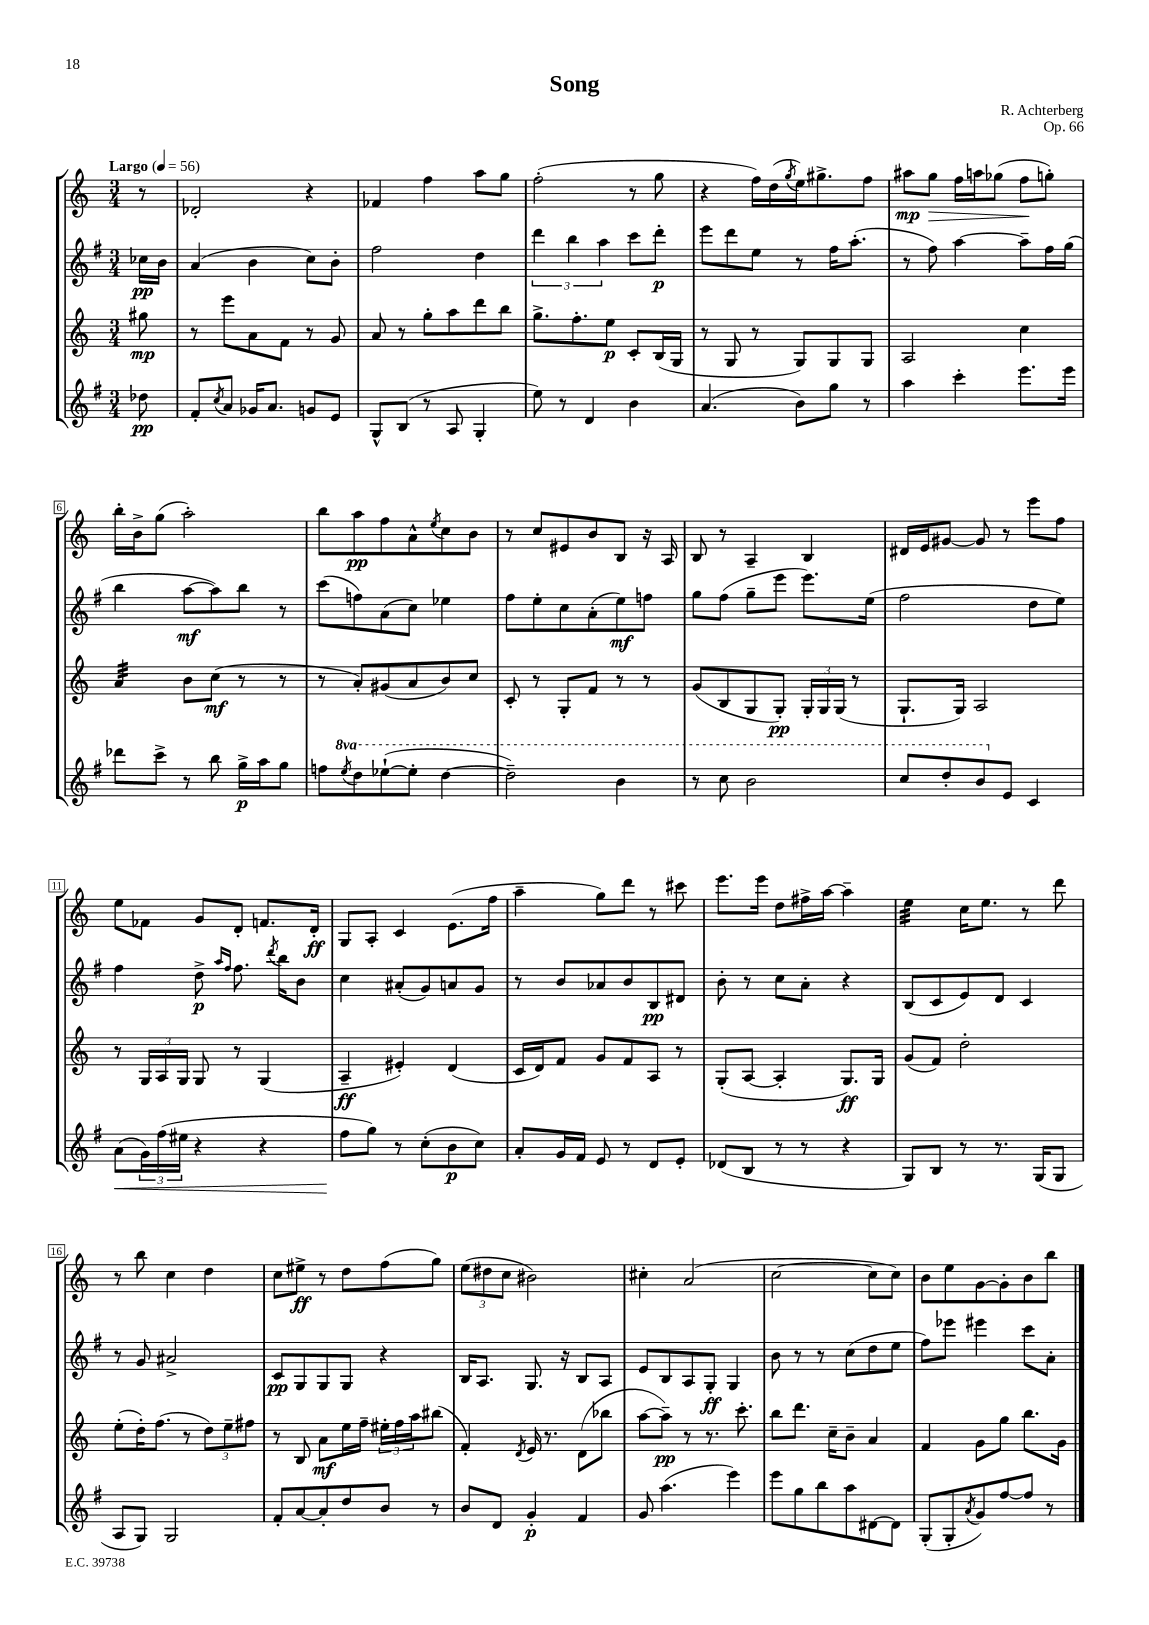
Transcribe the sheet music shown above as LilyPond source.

\header { title = "Song" composer = "R. Achterberg" opus = "Op. 66" }
<<
\new StaffGroup <<
\new Staff = "s0" {
    \clef treble \key c \major \numericTimeSignature \time 3/4 \partial 8 \tempo "Largo" 4 = 56
    r8 |
    des'2-. r4 |
    fes'4 f''4 a''8 g''8 |
    f''2-.( r8 g''8 |
    r4 f''16) d''16( \acciaccatura { g''8 } e''16) gis''8.-> f''8 |
    ais''8\mp g''8\> f''16 a''16 ges''8( f''8\! g''8-.) |
    b''16-. b'16-> g''8( a''2-.) |
    b''8 a''8\pp f''8 a'8-^ \acciaccatura { e''8 } c''8 b'8 |
    r8 c''8 eis'8 b'8 b8 r16 a16 |
    b8 r8 a4-- b4 |
    dis'16 e'16 gis'8~ gis'8 r8 e'''8 f''8 |
    e''8 fes'8 g'8 d'8-. f'8. d'16-.\ff |
    g8 a8-. c'4 e'8.( f''16 |
    a''4-- g''8) d'''8 r8 cis'''8 |
    e'''8. e'''16 d''8 fis''16-> a''16~ a''4-- |
    e''4:32 c''16 e''8. r8 d'''8 |
    r8 b''8 c''4 d''4 |
    c''8 eis''8->\ff r8 d''8 f''8( g''8) |
    \tuplet 3/2 { e''8( dis''8 c''8 } bis'2) |
    cis''4-. a'2( |
    c''2~ c''8 c''8) |
    b'8 e''8 g'8~ g'8-. b'8 b''8 \bar "|." |
}
\new Staff = "s1" {
    \clef treble \key g \major \numericTimeSignature \time 3/4 \partial 8
    ces''16\pp b'16 |
    a'4( b'4 c''8) b'8-. |
    fis''2 d''4 |
    \tuplet 3/2 { d'''4 b''4 a''4 } c'''8 d'''8-.\p |
    e'''8 d'''8 e''8 r8 fis''16 a''8.-.( |
    r8 fis''8) a''4~ a''8-- fis''16 g''16( |
    b''4 a''8~\mf a''8) b''8 r8 |
    c'''8( f''8) a'8( c''8) ees''4 |
    fis''8 e''8-. c''8 a'8-.( e''8\mf) f''8 |
    g''8 fis''8( g''8-- e'''8 e'''8.) e''16( |
    fis''2 d''8 e''8) |
    fis''4 d''8->\p \grace { a''16 fis''16 } fis''8. \acciaccatura { d'''8 } b''16 b'8 |
    c''4 ais'8-.( g'8) a'8 g'8 |
    r8 b'8 aes'8 b'8 b8\pp dis'8 |
    b'8-. r8 c''8 a'8-. r4 |
    b8( c'8 e'8) d'8 c'4 |
    r8 g'8 ais'2-> |
    c'8\pp g8 g8 g8 r4 |
    b16 a8. g8. r16 b8 a8 |
    e'8 b8 a8 g8-.\ff g4 |
    b'8 r8 r8 c''8( d''8 e''8 |
    fis''8) ees'''8 eis'''4 c'''8 a'8-. \bar "|." |
}
\new Staff = "s2" {
    \clef treble \key c \major \numericTimeSignature \time 3/4 \partial 8
    gis''8\mp |
    r8 e'''8 a'8 f'8 r8 g'8 |
    a'8 r8 g''8-. a''8 d'''8 b''8 |
    g''8.-> f''8.-. e''8\p c'8-. b16( g16 |
    r8 g8 r8 g8) g8 g8 |
    a2 c''4 |
    a'4:32 b'8 c''8\mf( r8 r8 |
    r8 a'8-.) gis'8( a'8 b'8) c''8 |
    c'8-. r8 g8-. f'8 r8 r8 |
    g'8( b8 g8 g8-.\pp) \tuplet 3/2 { g16-. g16 g16( } r8 |
    g8.-! g16) a2 |
    r8 \tuplet 3/2 { g16 a16 g16 } g8 r8 g4( |
    a4--\ff eis'4-.) d'4( |
    c'16 d'16) f'8 g'8 f'8 a8 r8 |
    g8-.( a8~ a4-. g8.\ff) g16 |
    g'8( f'8) d''2-. |
    e''8-.( d''16-.) f''8.( r8 \tuplet 3/2 { d''8) e''8-- fis''8 } |
    r8 b8 a'8\mf e''16 f''16-- \tuplet 3/2 { eis''16-. f''16 a''16 } bis''8( |
    f'4-.) \acciaccatura { d'8 } e'16 r8. d'8( bes''8 |
    a''8~ a''8--\pp) r8 r8. c'''8.-. |
    b''8 d'''8. c''16-- b'8-- a'4 |
    f'4 g'8 g''8 b''8. g'16 \bar "|." |
}
\new Staff = "s3" {
    \clef treble \key g \major \numericTimeSignature \time 3/4 \set Staff.ottavationMarkups = #ottavation-simple-ordinals \partial 8
    des''8\pp |
    fis'8-. \acciaccatura { c''8 } a'8 ges'16 a'8. g'8 e'8 |
    g8-^ b8( r8 a8 g4-. |
    e''8) r8 d'4 b'4 |
    a'4.( b'8) g''8 r8 |
    a''4 c'''4-. e'''8. e'''16 |
    des'''8 c'''8-> r8 b''8 g''16->\p a''16 g''8 |
    f''8 \ottava #1 \acciaccatura { e'''8 } d'''8 ees'''8~-!( ees'''8-. d'''4~ |
    d'''2--) b''4 |
    r8 c'''8 b''2 |
    c'''8 d'''8-. b''8 \ottava #0 e'8 c'4 |
    a'8\<( \tuplet 3/2 { g'16) fis''16( eis''16 } r4 r4 |
    fis''8\! g''8) r8 c''8-.( b'8\p c''8) |
    a'8-. g'16 fis'16 e'8 r8 d'8 e'8-. |
    des'8( b8 r8 r8 r4 |
    g8) b8 r8 r8. g16( g8 |
    a8 g8) g2 |
    fis'8-. a'8~ a'8-. d''8 b'8 r8 |
    b'8 d'8 g'4-.\p fis'4 |
    g'8 a''4.( e'''4) |
    e'''8 g''8 b''8 a''8 dis'8~ dis'8 |
    g8-.( g8-. \acciaccatura { a'8 } g'8) fis''8~ fis''8 r8 \bar "|." |
}
>>
>>
\layout { \context { \Score \override BarNumber.stencil = #(make-stencil-boxer 0.1 0.3 ly:text-interface::print) } }
